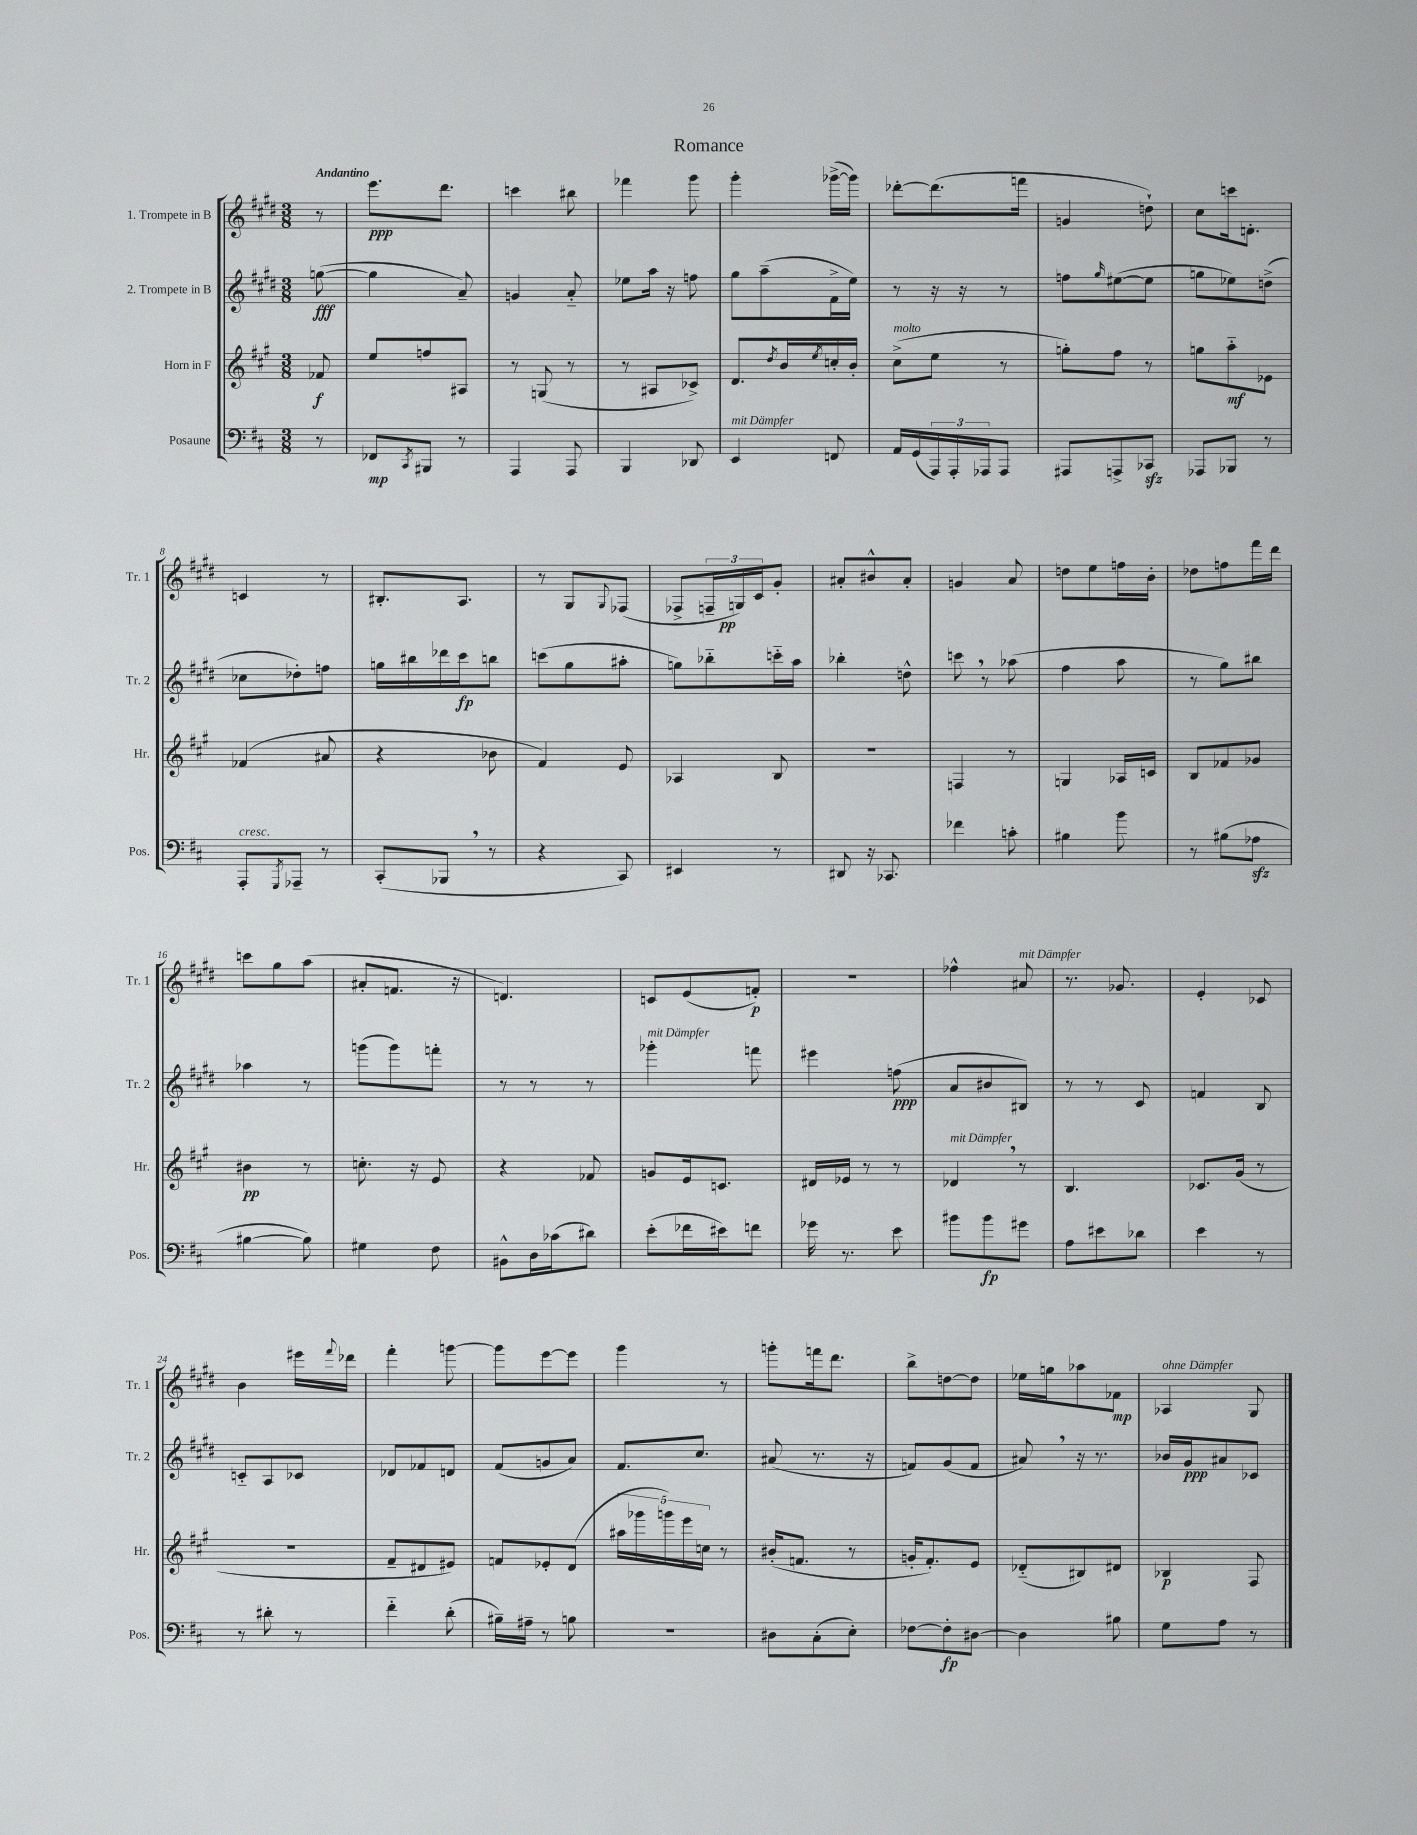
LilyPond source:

\header { title = "Romance" }
<<
\new StaffGroup <<
\new Staff = "s0" \with { instrumentName = "1. Trompete in B" shortInstrumentName = "Tr. 1" } {
    \clef treble \key e \major \numericTimeSignature \time 3/8 \partial 8 \tempo "Andantino"
    r8 |
    e'''8.\ppp dis'''8. |
    c'''4 bis''8 |
    fes'''4 gis'''8 |
    gis'''4-. ges'''16~->( ges'''16) |
    des'''8~-. des'''8.( f'''16 |
    g'4 d''8-!) |
    cis''8 c'''16 d'8.-. |
    c'4 r8 |
    bis8.-. a8. |
    r8 gis8 \appoggiatura { gis8 } fes8( |
    fes8-> \tuplet 3/2 { f16-- g16\pp) cis'16 } gis'8-. |
    ais'8-. bis'8-^ ais'8-. |
    g'4 a'8 |
    d''8 e''8 f''16 b'16-. |
    des''8 f''8 fis'''16 dis'''16 |
    c'''8 gis''8 a''8( |
    ais'8-. f'8. r16 |
    d'4.) |
    c'8 e'8( f'8-.\p) |
    R4. |
    fes''4-^ ais'8^\markup { \italic "mit Dämpfer" } |
    r8. ges'8. |
    e'4-. ces'8 |
    b'4 eis'''16 \appoggiatura { fis'''8 } des'''16 |
    fis'''4-. g'''8~ |
    g'''8 e'''8~ e'''8 |
    gis'''4 r8 |
    g'''8-. f'''16 dis'''8. |
    b''8-> d''8~ d''8 |
    ees''16 g''16 aes''8 fes'8\mp |
    aes4^\markup { \italic "ohne Dämpfer" } gis8 \bar "|." |
}
\new Staff = "s1" \with { instrumentName = "2. Trompete in B" shortInstrumentName = "Tr. 2" } {
    \clef treble \key e \major \numericTimeSignature \time 3/8 \partial 8
    g''8~\fff( |
    g''4 a'8--) |
    g'4 a'8-_ |
    ees''8 a''16 r16 f''8 |
    gis''8 a''8--( fis'16-> e''16) |
    r8 r16 r16 r8 |
    f''8 \grace { gis''16 } eis''8~( eis''8 |
    g''8 ees''8) d''8->( |
    ces''8 des''8-.) f''8 |
    g''16 bis''16 des'''16 cis'''16\fp b''8 |
    c'''8( gis''8 ais''8-. |
    g''8) bes''8-_ c'''16-_ a''16 |
    bes''4-. d''8-^ |
    c'''8 \breathe r8 aes''8( |
    fis''4 a''8 |
    r8 gis''8) bis''8 |
    aes''4 r8 |
    g'''8( g'''8) f'''8-. |
    r8 r8 r8 |
    ges'''4-.^\markup { \italic "mit Dämpfer" } f'''8 |
    eis'''4 f''8\ppp( |
    a'8 bis'8 bis8) |
    r8 r8 cis'8 |
    f'4 b8 |
    c'8-_ a8 ces'8 |
    des'8 fes'8 d'8 |
    fis'8( g'8 a'8) |
    fis'8. cis''8. |
    ais'8( r8. r16 |
    f'8) gis'8( f'8 |
    ais'8) \breathe r16 r8. |
    bes'16 gis'16\ppp ais'8 ces'8 \bar "|." |
}
\new Staff = "s2" \with { instrumentName = "Horn in F" shortInstrumentName = "Hr." } {
    \clef treble \key a \major \numericTimeSignature \time 3/8 \partial 8
    fes'8\f |
    e''8 f''8 ais8 |
    r8 g8( r8 |
    r8 ais8 ces'8->) |
    d'8. \acciaccatura { d''8 } b'16 \acciaccatura { e''8 } c''16-. b'16-. |
    cis''8->^\markup { \italic "molto" }( e''8 r8 |
    g''8-.) fis''8 r8 |
    g''8 a''8-_\mf ees'8 |
    fes'4( ais'8 |
    r4 bes'8 |
    fis'4) e'8 |
    aes4 b8 |
    R4. |
    f4 r8 |
    g4 aes16 c'16 |
    b8 fes'8 ges'8 |
    bis'4\pp r8 |
    c''8.-. r16 e'8 |
    r4 fes'8 |
    g'8 e'16 c'8. |
    dis'16 ees'16 r8 r8 |
    des'4^\markup { \italic "mit Dämpfer" } \breathe r8 |
    b4. |
    ces'8. gis'16( r8 |
    R4. |
    fis'8-- dis'8 eis'8) |
    f'8 ees'8-. d'8( |
    \tuplet 5/4 { ais''16 ges'''16 g'''16) e'''16 c''16 } r8 |
    bis'16-.( f'8. r8 |
    g'16-. fis'8.-.) e'8 |
    des'8-_( bis8) dis'8 |
    bes4\p fis8 \bar "|." |
}
\new Staff = "s3" \with { instrumentName = "Posaune" shortInstrumentName = "Pos." } {
    \clef bass \key d \major \numericTimeSignature \time 3/8 \partial 8
    r8 |
    fes,8\mp \acciaccatura { cis,8 } bis,,8 r8 |
    a,,4 a,,8 |
    b,,4 des,8 |
    e,4^\markup { \italic "mit Dämpfer" } f,8 |
    a,16 g,16( \tuplet 3/2 { a,,16) a,,16-. aes,,16 } aes,,8 |
    ais,,8 a,,8-> ces,8\sfz |
    aes,,8 bes,,8 r8 |
    a,,8-.^\markup { \italic "cresc." } \acciaccatura { g,,8 } aes,,8-- r8 |
    cis,8-.( bes,,8 \breathe r8 |
    r4 cis,8) |
    eis,4 r8 |
    dis,8 r16 ces,8. |
    fes'4 c'8-. |
    bis4 b'8 |
    r8 bis8( aes8\sfz |
    bis4~ bis8) |
    gis4 fis8 |
    bis,8-^ d16 ces'16( dis'8) |
    e'8-.( fes'16 eis'16) f'8 |
    ges'16 r8. e'8 |
    bis'8 bis'8\fp gis'8 |
    a8 eis'8 des'8 |
    e'4 r8 |
    r8 dis'8-. r8 |
    fis'4-_ d'8-.( |
    bis16--) ais16-- r8 b8 |
    r4. |
    dis8 cis8-.( e8-.) |
    fes8~ fes8-.\fp dis8~ |
    dis4 bis8 |
    g8 a8 r8 \bar "|." |
}
>>
>>
